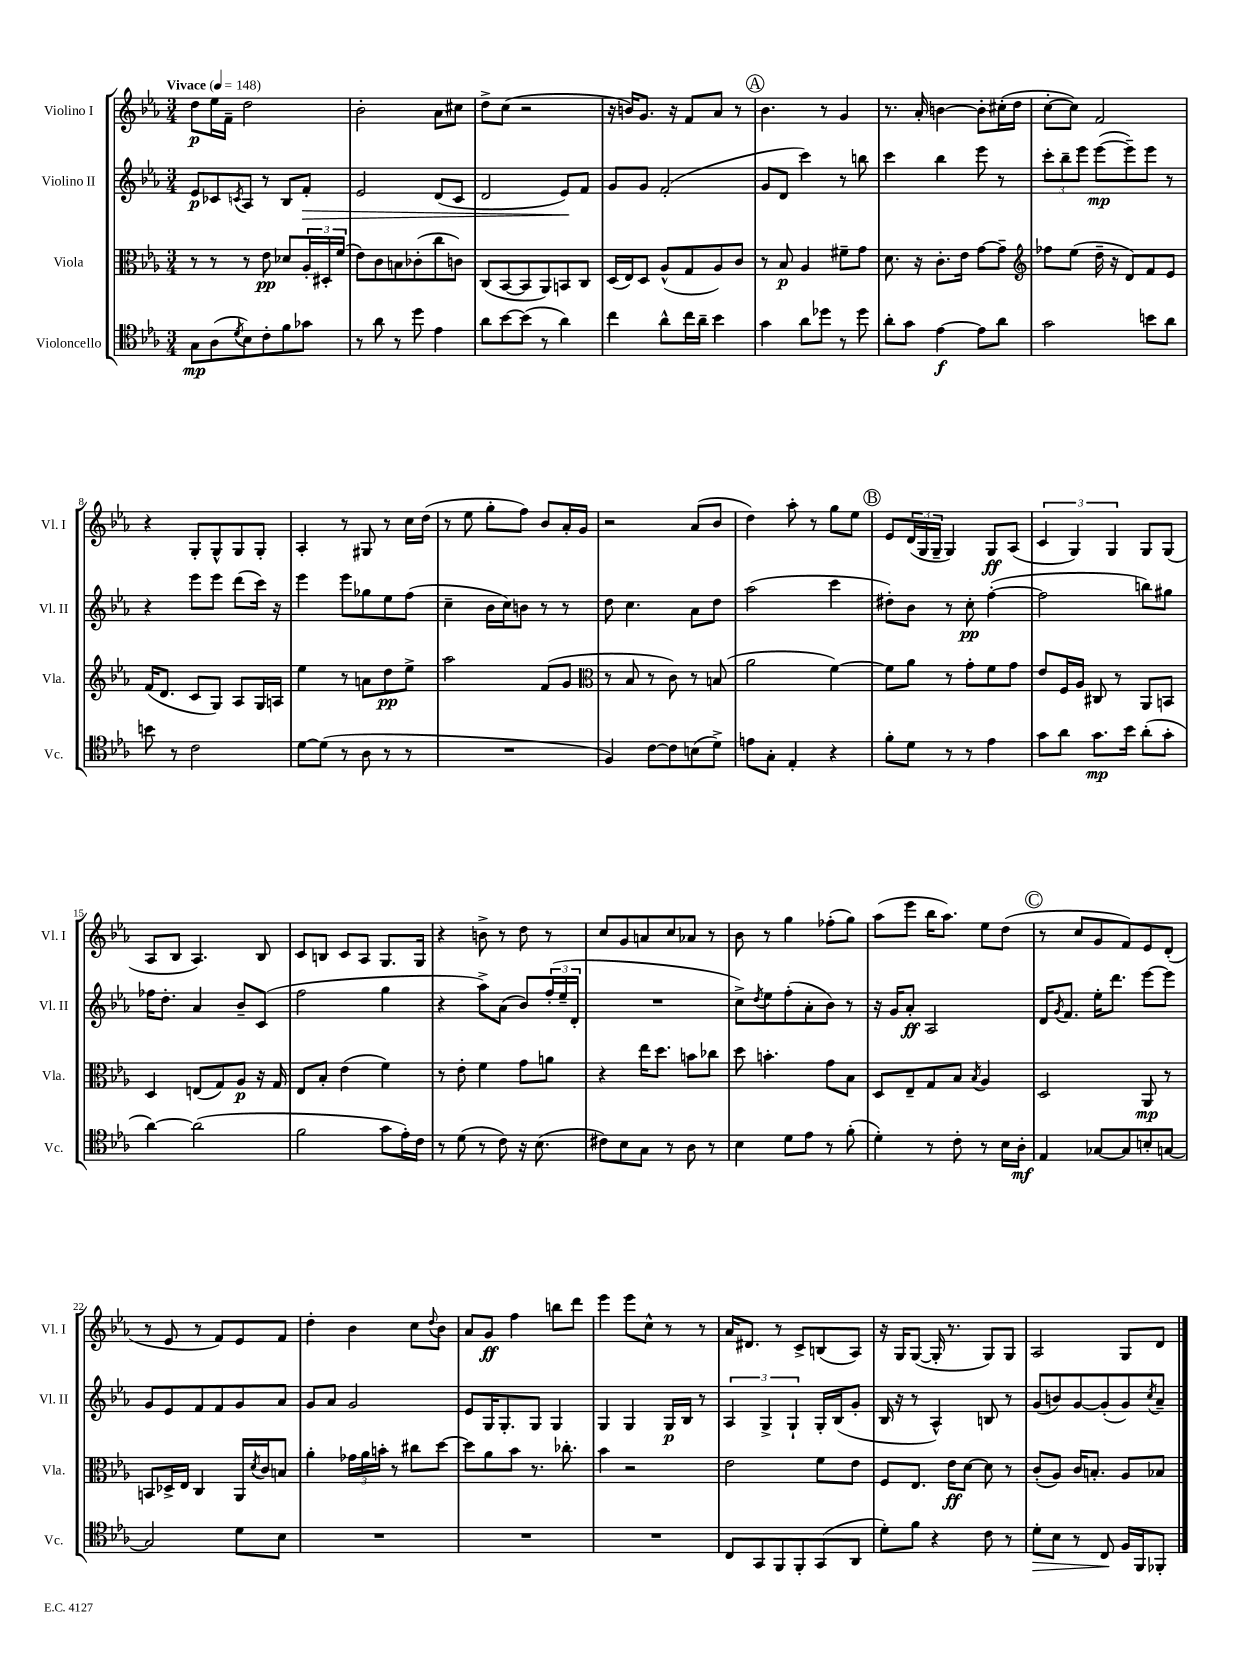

**kern	**dynam	**kern	**dynam	**kern	**dynam	**kern	**dynam
*part4	*part4	*part3	*part3	*part2	*part2	*part1	*part1
*staff4	*staff4	*staff3	*staff3	*staff2	*staff2	*staff1	*staff1
*I"Violoncello	*	*I"Viola	*	*I"Violino II	*	*I"Violino I	*
*I'Vc.	*	*I'Vla.	*	*I'Vl. II	*	*I'Vl. I	*
*clefC4	*	*clefC3	*	*clefG2	*	*clefG2	*
*k[b-e-a-]	*	*k[b-e-a-]	*	*k[b-e-a-]	*	*k[b-e-a-]	*
*M3/4	*	*M3/4	*	*M3/4	*	*M3/4	*
*MM148	*	*MM148	*	*MM148	*	*MM148	*
=1	=1	=1	=1	=1	=1	=1	=1
!	!	!	!	!	!	!LO:TX:a:B:t=Vivace	!
8G\L	mp	8r	.	8e-/L	p	8dd\L	p
(8A-\	.	8r	.	8c-X/	.	16ee-\L	.
.	.	.	.	.	.	16f~\JJ	.
8qd/	.	.	.	8qcn/	.	.	.
8B-\)	.	8r	.	8A-/J	.	2dd\	.
8c'\	.	8e-\	pp	8r	.	.	.
8f\	.	8d-X/L	.	8B-/L	.	.	.
!	!	!	!	!	!LO:HP:b	!	!
8g-X\J	.	24A-'/L	.	8f'/J	>	.	.
.	.	24D#X'/	.	.	.	.	.
.	.	(24f/JJ	.	.	.	.	.
=2	=2	=2	=2	=2	=2	=2	=2
8r	.	8e-\L)	.	2e-/	.	2b-'\	.
8a-\	.	8c\	.	.	.	.	.
8r	.	8Bn\	.	.	.	.	.
8dd\	.	(8c-X'\	.	.	.	.	.
4e-\	.	8cc\	.	(8d/L	.	8a-\L	.
.	.	8cn\J)	.	8c/J	.	8cc#X\J	.
=3	=3	=3	=3	=3	=3	=3	=3
8a-\L	.	(8C/L	.	2d/	.	8dd^\L	.
[8b-\	.	[8BB-/	.	.	.	(8cc\J	.
(8b-\J]	.	8BB-/]	.	.	.	2r	.
8r	.	8AA-/)	.	.	.	.	.
4a-\)	.	8BBn/	.	8e-/L)	.	.	.
.	.	8C/J	.	8f/J	]	.	.
=4	=4	=4	=4	=4	=4	=4	=4
4cc\	.	(16D/LL	.	8g/L	.	16r	.
.	.	16E-/J)	.	.	.	16bn/KL)	.
.	.	8D/J	.	8g/J	.	8.g/J	.
8a-^^\L	.	(8A-^^/L	.	(2f'/	.	.	.
.	.	.	.	.	.	16r	.
16cc\L	.	8G/	.	.	.	8f/L	.
16a-~\JJ	.	.	.	.	.	.	.
4b-\	.	8A-/)	.	.	.	8a-/J	.
.	.	8c/J	.	.	.	8r	.
!!LO:REH:place=s1:t=A
=5	=5	=5	=5	=5	=5	=5	=5
4g\	.	8r	.	8g/L	.	4.b-\	.
.	.	8B-/	p	8d/J	.	.	.
8a-\L	.	4A-/	.	4ccc\)	.	.	.
8dd-X\J	.	.	.	.	.	8r	.
8r	.	8f#X~\L	.	8r	.	4g/	.
8dd-\	.	8g\J	.	8bbn\	.	.	.
=6	=6	=6	=6	=6	=6	=6	=6
8a-'\L	.	8.d\	.	4ccc\	.	8.r	.
8g\J	.	.	.	.	.	.	.
.	.	16r	.	.	.	16a-'/	.
[4e-\	f	8.c'\L	.	4bb-\	.	[4bn\	.
.	.	16e-\Jk	.	.	.	.	.
8e-\L]	.	[8g\L	.	8eee-\	.	8b'\L]	.
8a-\J	.	8g~\J]	.	8r	.	(16cc#X'\L	.
.	.	.	.	.	.	16dd\JJ	.
=7	=7	=7	=7	=7	=7	=7	=7
*	*	*clefG2	*	*	*	*	*
2g\	.	8ff-X\L	.	12ccc'\L	.	[8cc'\L	.
.	.	.	.	12bb-~\	.	.	.
.	.	(8ee-\J	.	.	.	8cc\J])	.
.	.	.	.	12eee-\J	.	.	.
.	.	16dd~\	.	([8eee-\L	mp	2f/	.
.	.	16r	.	.	.	.	.
.	.	8d/L)	.	8eee-~\])	.	.	.
8bn\L	.	8f/	.	8eee-\J	.	.	.
8a-\J	.	8e-/J	.	8r	.	.	.
!!LO:LB:g=z
=8	=8	=8	=8	=8	=8	=8	=8
8bn\	.	(16f/KL	.	4r	.	4r	.
.	.	8.d/J	.	.	.	.	.
8r	.	.	.	.	.	.	.
2c\	.	8c/L	.	8eee-\L	.	8G'/L	.
.	.	8G/J)	.	8eee-\J	.	8G^^/	.
.	.	8A-/L	.	(8ddd\L	.	8G/	.
.	.	16G/L	.	16ccc\Jk)	.	8G'/J	.
.	.	16An/JJ	.	16r	.	.	.
=9	=9	=9	=9	=9	=9	=9	=9
[8d\L	.	4ee-\	.	4eee-\	.	4A-'/	.
(8d\J]	.	.	.	.	.	.	.
8r	.	8r	.	8eee-\L	.	8r	.
8A-\	.	8an\L	.	8gg-X\	.	8G#X/	.
8r	.	8dd\	pp	8ee-\	.	8r	.
8r	.	8ee-^\J	.	(8ff\J	.	16cc\LL	.
.	.	.	.	.	.	(16dd\JJ	.
=10	=10	=10	=10	=10	=10	=10	=10
2.r	.	2aa-\	.	4cc~\	.	8r	.
.	.	.	.	.	.	8ee-\	.
.	.	.	.	16b-\LL	.	8gg'\L	.
.	.	.	.	16cc\J)	.	.	.
.	.	.	.	8bn\J	.	8ff\J)	.
.	.	(8f/L	.	8r	.	8b-/L	.
.	.	8g/J	.	8r	.	16a-'/L	.
.	.	.	.	.	.	16g/JJ	.
=11	=11	=11	=11	=11	=11	=11	=11
*	*	*clefC3	*	*	*	*	*
4F/)	.	8r	.	8dd\	.	2r	.
.	.	8B-/	.	4.cc\	.	.	.
[8c\L	.	8r	.	.	.	.	.
8c\]	.	8c\)	.	.	.	.	.
(8Bn\	.	8r	.	8a-\L	.	(8a-/L	.
8d^\J)	.	(8Bn/	.	8dd\J	.	8b-/J	.
=12	=12	=12	=12	=12	=12	=12	=12
8en\L	.	2a-\	.	(2aa-\	.	4dd\)	.
8G'\J	.	.	.	.	.	.	.
4E-'/	.	.	.	.	.	8aa-'\	.
.	.	.	.	.	.	8r	.
4r	.	[4f\)	.	4ccc\	.	8gg\L	.
.	.	.	.	.	.	8ee-\J	.
!!LO:REH:place=s1:t=B
=13	=13	=13	=13	=13	=13	=13	=13
8f'\L	.	8f\L]	.	8dd#X'\L)	.	8e-/L	.
8d\J	.	8a-\J	.	8b-\J	.	(24d/L	.
.	.	.	.	.	.	24G/	.
.	.	.	.	.	.	24G~/JJ	.
8r	.	8r	.	8r	.	4G/)	.
8r	.	8g'\L	.	8cc'\	pp	.	.
4e-\	.	8f\	.	([4ff'\	.	8G/L	ff
.	.	8g\J	.	.	.	(8A-/J	.
=14	=14	=14	=14	=14	=14	=14	=14
8g\L	.	8e-/L	.	2ff\]	.	6c/	.
8a-\J	.	16F/L	.	.	.	.	.
.	.	.	.	.	.	6G/)	.
.	.	16A-/JJ	.	.	.	.	.
8.g\L	mp	8C#X/	.	.	.	.	.
.	.	.	.	.	.	6G/	.
.	.	8r	.	.	.	.	.
16b-\Jk	.	.	.	.	.	.	.
(8a-'\L	.	8AA-/L	.	8bbn\L)	.	8G/L	.
8g'\J	.	8BBn/J	.	8gg#X\J	.	(8G/J	.
!!LO:LB:g=z
=15	=15	=15	=15	=15	=15	=15	=15
[4a-\)	.	4D/	.	16ff-X\KL	.	8A-/L	.
.	.	.	.	8.dd'\J	.	.	.
.	.	.	.	.	.	8B-/J	.
(2a-\]	.	(8En/L	.	4a-/	.	4.A-/)	.
.	.	8G/)	.	.	.	.	.
.	.	8A-/J	p	8b-~/L	.	.	.
.	.	16r	.	(8c/J	.	8B-/	.
.	.	16G/	.	.	.	.	.
=16	=16	=16	=16	=16	=16	=16	=16
2f\	.	8E-/L	.	2ff\	.	8c/L	.
.	.	8B-'/J	.	.	.	8Bn/J	.
.	.	(4e-\	.	.	.	8c/L	.
.	.	.	.	.	.	8A-/J	.
8g\L	.	4f\)	.	4gg\	.	8.G/L	.
16e-'\L)	.	.	.	.	.	.	.
16c\JJ	.	.	.	.	.	16G/Jk	.
=17	=17	=17	=17	=17	=17	=17	=17
8r	.	8r	.	4r	.	4r	.
(8d\	.	8e-'\	.	.	.	.	.
8r	.	4f\	.	8aa-^\L)	.	8bn^\	.
8c\)	.	.	.	(8a-\J	.	8r	.
16r	.	8g\L	.	8b-/L)	.	8dd\	.
(8.B-\	.	.	.	.	.	.	.
.	.	8an\J	.	(24ff'/L	.	8r	.
.	.	.	.	24ee-~/	.	.	.
.	.	.	.	24d'/JJ	.	.	.
=18	=18	=18	=18	=18	=18	=18	=18
8c#X\L)	.	4r	.	2.r	.	8cc/L	.
8B-\	.	.	.	.	.	8g/	.
8G\J	.	16ee-\KL	.	.	.	8an/	.
.	.	8.dd\J	.	.	.	.	.
8r	.	.	.	.	.	8cc/	.
8A-\	.	8bn\L	.	.	.	8a-X/J	.
8r	.	8cc-X\J	.	.	.	8r	.
=19	=19	=19	=19	=19	=19	=19	=19
4B-\	.	8dd\	.	8cc^\L)	.	8b-\	.
.	.	.	.	8qdd/	.	.	.
.	.	4.bn'\	.	8ee-\	.	8r	.
8d\L	.	.	.	(8ff'\	.	4gg\	.
8e-\J	.	.	.	8a-'\	.	.	.
8r	.	8g\L	.	8b-\J)	.	(8ff-X'\L	.
(8f'\	.	8B-\J	.	8r	.	8gg\J)	.
=20	=20	=20	=20	=20	=20	=20	=20
4d'\)	.	8D/L	.	16r	.	(8aa-\L	.
.	.	.	.	16g/KL	.	.	.
.	.	8E-~/	.	8a-'/J	ff	8eee-\J	.
8r	.	8G/	.	2A-/	.	16bb-\KL	.
.	.	.	.	.	.	8.aa-\J)	.
8c'\	.	8B-/J	.	.	.	.	.
.	.	8qB-/	.	.	.	.	.
8r	.	4A-/	.	.	.	8ee-\L	.
16B-\LL	.	.	.	.	.	(8dd\J	.
16A-'\JJ	mf	.	.	.	.	.	.
!!LO:REH:place=s1:t=C
=21	=21	=21	=21	=21	=21	=21	=21
4E-/	.	2D/	.	16d/KL	.	8r	.
.	.	.	.	8qg/	.	.	.
.	.	.	.	8.f/J	.	.	.
.	.	.	.	.	.	8cc/L	.
[8G-X/L	.	.	.	16ee-'\KL	.	8g/	.
.	.	.	.	8.ddd\J	.	.	.
8G-/]	.	.	.	.	.	8f/)	.
8Bn'/	.	8AA-/	mp	[8eee-\L	.	8e-/	.
[8Gn/J	.	8r	.	8eee-\J]	.	(8d'/J	.
!!LO:LB:g=z
=22	=22	=22	=22	=22	=22	=22	=22
2G/]	.	8BBn/L	.	8g/L	.	8r	.
.	.	16D-X^/L	.	8e-/	.	8e-/	.
.	.	16E-/JJ	.	.	.	.	.
.	.	4C/	.	8f/	.	8r	.
.	.	.	.	8f/	.	8f/L)	.
8d\L	.	16AA-/LL	.	8g/	.	8e-/	.
.	.	8qd/	.	.	.	.	.
.	.	16c/J	.	.	.	.	.
8B-\J	.	8Bn/J	.	8a-/J	.	8f/J	.
=23	=23	=23	=23	=23	=23	=23	=23
2.r	.	4a-'\	.	8g/L	.	4dd'\	.
.	.	.	.	8a-/J	.	.	.
.	.	24g-X\LL	.	2g/	.	4b-\	.
.	.	24a-\	.	.	.	.	.
.	.	24bn'\JJ	.	.	.	.	.
.	.	8r	.	.	.	.	.
.	.	8cc#X\L	.	.	.	8cc\L	.
.	.	.	.	.	.	8qqdd/	.
.	.	[8dd\J	.	.	.	8b-\J	.
=24	=24	=24	=24	=24	=24	=24	=24
2.r	.	8dd\L]	.	8e-/L	.	8a-/L	.
.	.	8a-\	.	16G/K	.	8g/J	ff
.	.	.	.	8.G'/	.	.	.
.	.	8b-\J	.	.	.	4ff\	.
.	.	8.r	.	8G/J	.	.	.
.	.	.	.	4G/	.	8bbn\L	.
.	.	8.cc-X'\	.	.	.	.	.
.	.	.	.	.	.	8ddd\J	.
=25	=25	=25	=25	=25	=25	=25	=25
2.r	.	4b-\	.	4G/	.	4eee-\	.
.	.	2r	.	4G/	.	8eee-\L	.
.	.	.	.	.	.	8cc^^\J	.
.	.	.	.	16G/LL	p	8r	.
.	.	.	.	16B-/JJ	.	.	.
.	.	.	.	8r	.	8r	.
=26	=26	=26	=26	=26	=26	=26	=26
8C/L	.	2e-\	.	6A-/	.	16a-/KL	.
.	.	.	.	.	.	8.d#X/J	.
8GG/	.	.	.	.	.	.	.
.	.	.	.	6G^/	.	.	.
8FF/	.	.	.	.	.	8r	.
.	.	.	.	6G`/	.	.	.
8FF'/	.	.	.	.	.	8c^/L	.
(8GG/	.	8f\L	.	16G'/LL	.	(8Bn/	.
.	.	.	.	(16B-/J	.	.	.
8AA-/J	.	8e-\J	.	8g'/J	.	8A-/J)	.
=27	=27	=27	=27	=27	=27	=27	=27
8d'\L)	.	8F/L	.	16B-/	.	16r	.
.	.	.	.	16r	.	16G/KL	.
8f\J	.	8.E-/J	.	8r	.	([8G/J	.
4r	.	.	.	4A-^^/)	.	16G'/]	.
.	.	16e-\KL	ff	.	.	8.r	.
.	.	[8d\J	.	.	.	.	.
8c\	.	8d\]	.	8Bn/	.	8G/L)	.
8r	.	8r	.	8r	.	8G/J	.
=28	=28	=28	=28	=28	=28	=28	=28
!	!LO:HP:b	!	!	!	!	!	!
8d'\L	>	(8c'/L	.	(8g/L	.	2A-/	.
8B-\J	.	8A-/J)	.	8bn/)	.	.	.
8r	.	16c/KL	.	[8g/	.	.	.
.	.	8.Bn'/J	.	.	.	.	.
8C/	.	.	.	(8g'/]	.	.	.
16F/LL	]	8A-/L	.	8g/)	.	8G/L	.
16FF/J	.	.	.	.	.	.	.
.	.	.	.	8qcc/	.	.	.
8FF-X'/J	.	8B-X/J	.	8a-~/J	.	8d/J	.
==	==	==	==	==	==	==	==
*-	*-	*-	*-	*-	*-	*-	*-
